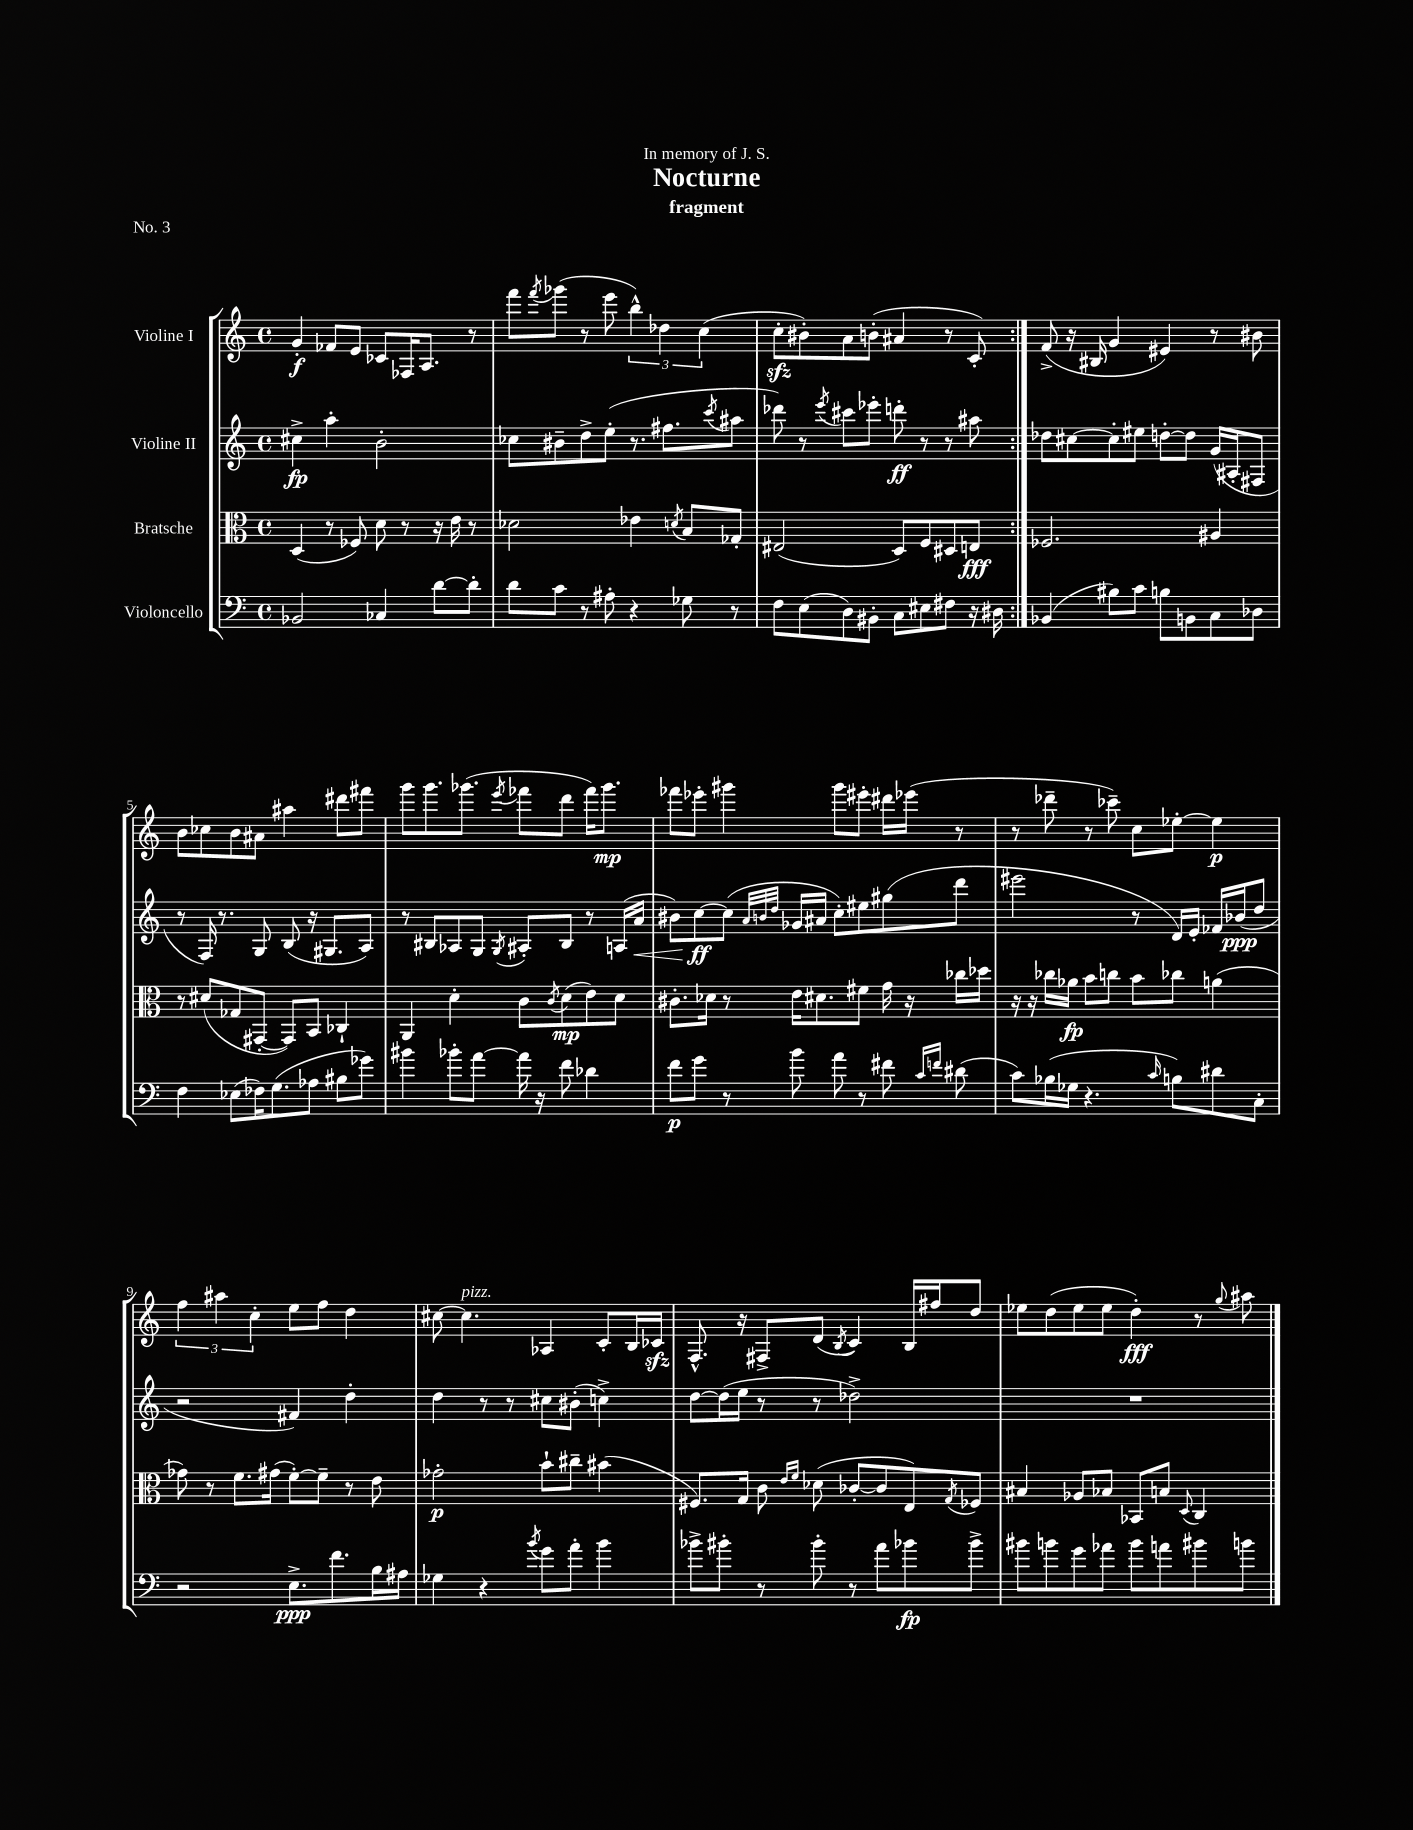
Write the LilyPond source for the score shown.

\header { title = "Nocturne" subtitle = "fragment" dedication = "In memory of J. S." piece = "No. 3" }
<<
\new StaffGroup <<
\new Staff = "s0" \with { instrumentName = "Violine I" } {
    \clef treble \key c \major \defaultTimeSignature \time 4/4
    \repeat volta 2 { g'4-.\f fes'8 e'8 ces'8 fes16 a8. r8 |
    f'''8 \acciaccatura { f'''8 } ges'''8( r8 e'''8 \tuplet 3/2 { b''4-^) des''4 c''4( } |
    c''8-.\sfz bis'8-.) a'8 b'8-.( ais'4 r8 c'8-.) | }
    f'8->( r16 bis16 g'4 eis'4) r8 bis'8 |
    b'8 ces''8 b'8 ais'8 ais''4 dis'''8 fis'''8 |
    g'''8 g'''8. ges'''8.( \acciaccatura { e'''8 } fes'''8 d'''8 fes'''16) ges'''8.\mp |
    fes'''8 ees'''8-. gis'''4 gis'''8 eis'''8-. dis'''16 ees'''16( r8 |
    r8 des'''8-- r8 ces'''8--) c''8 ees''8~-. ees''4\p |
    \tuplet 3/2 { f''4 ais''4 c''4-. } e''8 f''8 d''4 |
    cis''8~ cis''4.^\markup { \italic "pizz." } aes4 c'8-. b16 ces'16\sfz |
    f8.-^ r16 fis8-> d'8( \acciaccatura { b8 } c'4) b16 fis''16 d''8 |
    ees''8 d''8( ees''8 ees''8 d''4-.\fff) r8 \appoggiatura { g''8 } ais''8 \bar "|." |
}
\new Staff = "s1" \with { instrumentName = "Violine II" } {
    \clef treble \key c \major \defaultTimeSignature \time 4/4
    \repeat volta 2 { cis''4->\fp a''4-. b'2-. |
    ces''8 bis'8-- d''8-> e''8-.( r8. fis''8. \acciaccatura { c'''8 } ais''8 |
    des'''8) r8 \acciaccatura { e'''8 } cis'''8 ees'''8-. d'''8-.\ff r8 r8 ais''8 | }
    des''8 cis''8~ cis''8-. eis''8 d''8~-. d''8 g'16( ais16-. fis8 |
    r8 f16) r8. g8 b8( r16 gis8. a8) |
    r8 bis8 aes8 g8 \acciaccatura { g8 } ais8-. bis8 r8 a16( a'16\< |
    bis'8) c''8~\ff\! c''8( \grace { a'32 b'32 d''32 } ges'16 ais'16 c''8-.) eis''8 gis''8( d'''8 |
    eis'''2 r8 d'16) e'16-. fes'16 bes'16\ppp( d''8 |
    r2 fis'4) d''4-. |
    d''4 r8 r8 cis''8 bis'8-.( c''4->) |
    d''8~ d''16( e''16 r8 r8 des''2->) |
    R1 \bar "|." |
}
\new Staff = "s2" \with { instrumentName = "Bratsche" } {
    \clef alto \key c \major \defaultTimeSignature \time 4/4
    \repeat volta 2 { d4( r8 fes8) d'8 r8 r16 e'16 r8 |
    des'2 ees'4 \acciaccatura { d'8 } b8 ges8-. |
    eis2( d8) f8 dis8 e8\fff | }
    fes2. ais4 |
    r8 dis'8( ges8 gis,8~-. gis,8) b,8 ces4-! |
    a,4 d'4-. c'8 \acciaccatura { c'8 } d'8\mp( e'8) d'8 |
    cis'8.-. des'16 r8 e'16 dis'8. fis'8 g'16 r16 ces''16 des''16 |
    r16 r16 ces''16 aes'16\fp b'8 c''8 b'8 ces''8 a'4( |
    ges'8) r8 f'8. gis'16( f'8~-.) f'8-- r8 e'8 |
    ges'2-.\p b'8-! cis''8-- bis'4( |
    fis8.) g16 c'8 \grace { e'16 f'16 } des'8( ces'8~-. ces'8 e8) \acciaccatura { g8 } fes8 |
    bis4 aes8 bes8 bes,8 b8 \appoggiatura { d8 } c4 \bar "|." |
}
\new Staff = "s3" \with { instrumentName = "Violoncello" } {
    \clef bass \key c \major \defaultTimeSignature \time 4/4
    \repeat volta 2 { bes,2 ces4 d'8~ d'8-. |
    d'8 c'8 r8 ais8-. r4 ges8 r8 |
    f8 e8( d8) bis,8-. c8 eis8 fis8 r16 dis16 | }
    bes,4( bis8) c'8 b8 b,8 c8 des8 |
    f4 ees8( fes16) g8.( aes8 bis8 ges'8) |
    bis'4 bes'8-. a'8~ a'16 r16 f'8 des'4 |
    f'8\p g'8 r8 b'8 a'8 r8 fis'8 \grace { c'16 f'16 } dis'8( |
    c'8) bes16( ges16 r4. \grace { c'16 } b8) dis'8 c8-. |
    r2 e8.->\ppp f'8. b16 ais16 |
    ges4 r4 \acciaccatura { b'8 } g'8 a'8-. b'4 |
    bes'8-> bis'8-. r8 bis'8-. r8 a'8 bes'8\fp bes'8-> |
    bis'8 b'8 g'8 aes'8 b'8 a'8 bis'8 b'8 \bar "|." |
}
>>
>>
